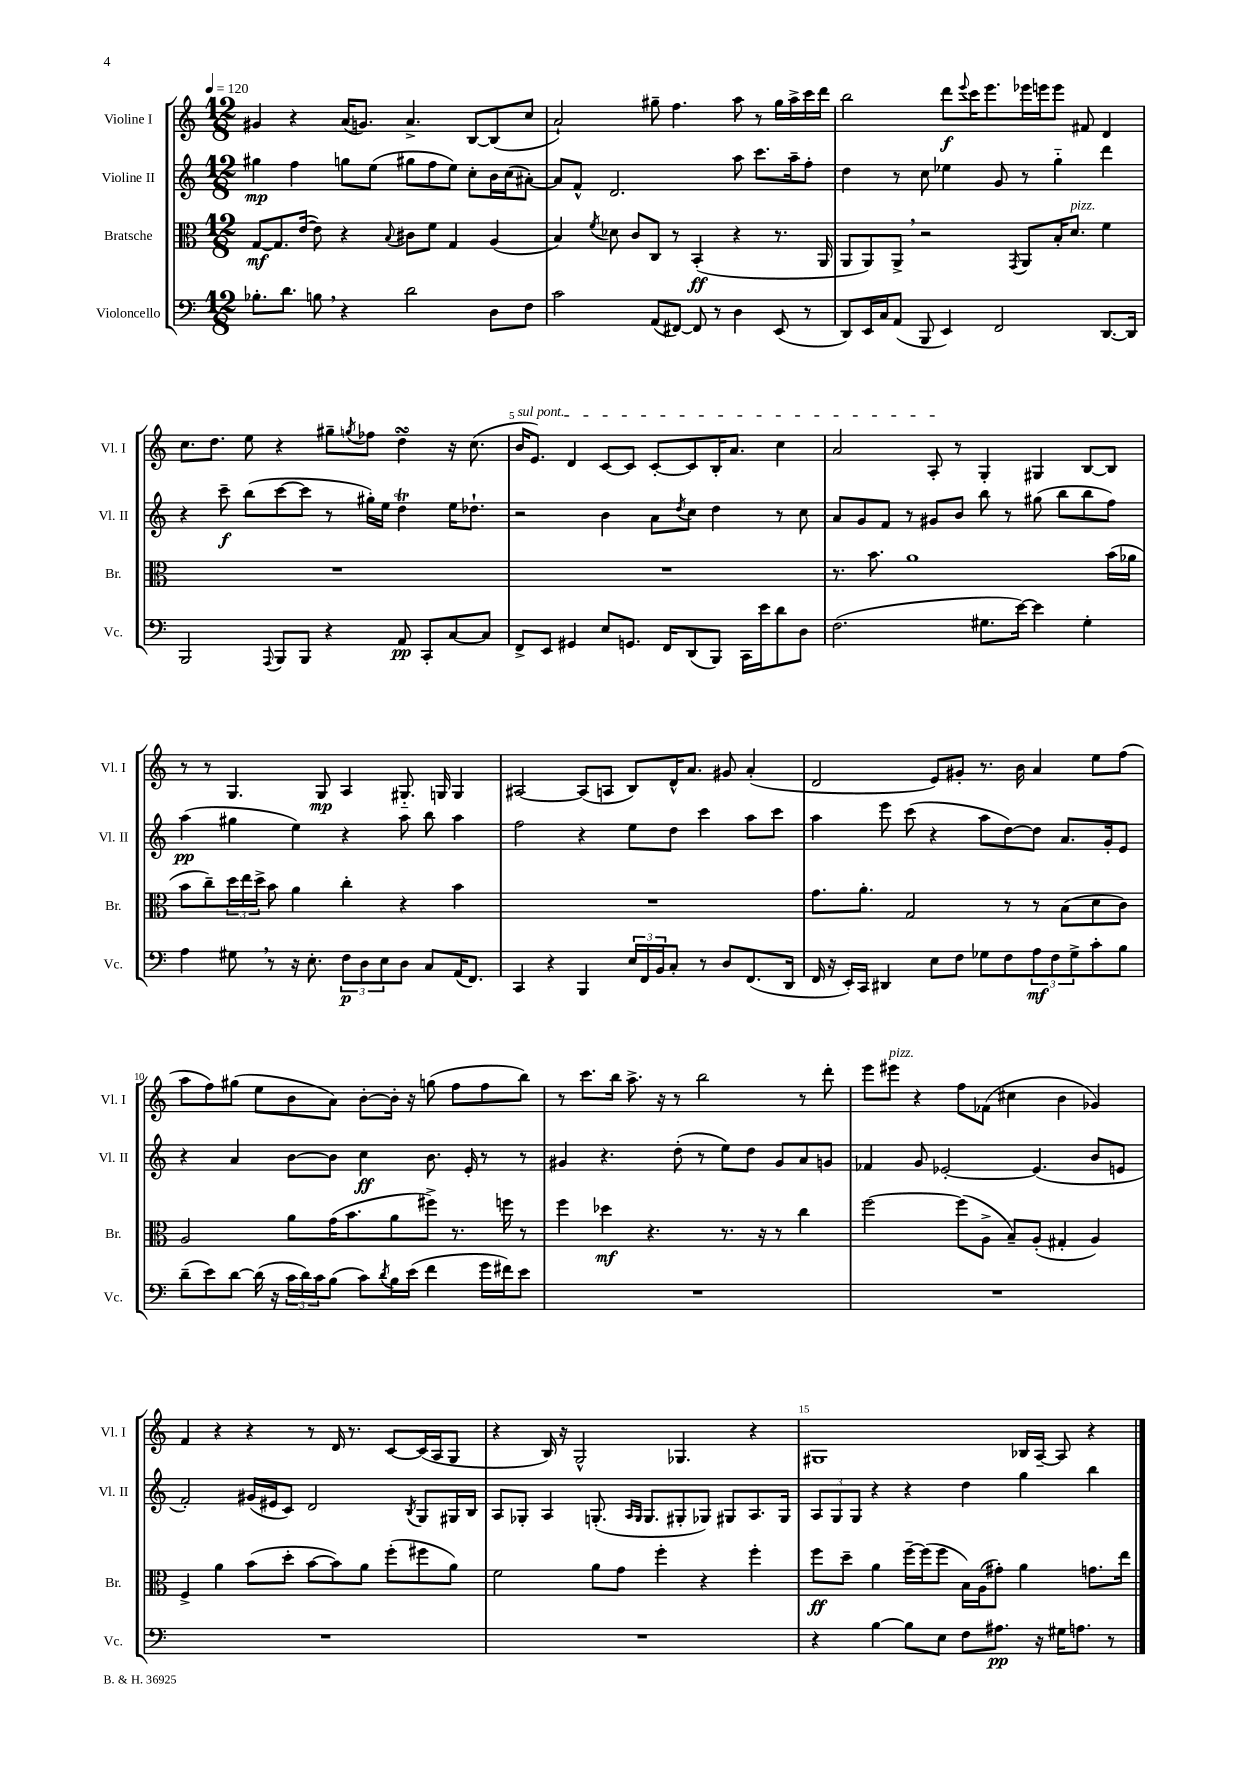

**kern	**kern	**kern	**kern
*staff4	*staff3	*staff2	*staff1
*clefF4	*clefC3	*clefG2	*clefG2
*k[]	*k[]	*k[]	*k[]
*M12/8	*M12/8	*M12/8	*M12/8
*MM120	*MM120	*MM120	*MM120
8.B-'	[8G	4gg#	4g#
.	8.G]	.	.
8.d	.	.	.
.	.	4ff	4r
.	([16e	.	.
8B	8e])	.	.
4r	4r	8gg	(16a
.	.	.	8.g)
.	.	(8ee	.
.	8qqB	.	.
2d	8c#	8gg#	4.a^
.	8f	8ff	.
.	4G	8ee)	.
.	.	8cc'	[8B
8D	(4A	16b	(8B]
.	.	(16cc	.
8F	.	[8a#')	8cc
=	=	=	=
2c	4B)	8a#]	2a`)
.	.	8f^^	.
.	8qf	.	.
.	8d-	2.d	.
.	8c	.	.
(8AA	8C	.	8gg#~
[8FF#)	8r	.	4.ff
8FF#]	(4BB'	.	.
8r	.	.	.
4D	4r	8aa	8aa
.	.	8.ccc	8r
(8EE	8.r	.	16gg#
.	.	16aa~	16aa^
8r	.	8ff'	16ccc
.	16AA	.	16ddd
=	=	=	=
8DD)	8AA	4dd	2bb
16EE	8AA)	.	.
16C	.	.	.
(8AA	8AA^	8r	.
8BBB	2r	8cc	.
4EE)	.	4ee-	8ddd
.	.	.	8qqeee
.	.	.	16ccc
.	.	.	8.eee
2FF	.	8g	.
.	8qGG	.	.
.	8AA	8r	16eee-
.	.	.	16eee
.	16B'	4gg'~	8eee
.	8.d	.	.
.	.	.	8f#
[8.DD	4f	4ddd	4d
16DD]	.	.	.
=	=	=	=
2BBB	1.r	4r	8.cc
.	.	.	8.dd
.	.	8ccc~	.
.	.	(8bb	8ee
8qqAAA	.	.	.
8BBB	.	[8ccc	4r
8BBB	.	8ccc]	.
4r	.	8r	8gg#~
.	.	.	8qgg
.	.	16gg#')	8ff-
.	.	16ee	.
8AA	.	4dd	4dd
8CC'	.	.	.
[8C	.	16ee	16r
.	.	8.dd-`	(8.cc
8C]	.	.	.
=	=	=	=
8FF^	1.r	2r	16b
.	.	.	8.e)
8EE	.	.	.
4GG#	.	.	4d
8E	.	4b	[8c
8.GG	.	.	8c]
.	.	8a	[8c'
16FF	.	.	.
.	.	8qdd	.
(8DD	.	8cc	8c]
8BBB)	.	4dd	16B'
.	.	.	8.a
16CC	.	.	.
16e	.	.	.
8d	.	8r	4cc
8D	.	8cc	.
=	=	=	=
(2.F	8.r	8a	2a
.	.	8g	.
.	8.b	.	.
.	.	8f	.
.	1a	8r	.
.	.	8g#	8A'
.	.	8b	8r
8.G#	.	8bb	4G'
.	.	8r	.
[16e)	.	.	.
4e]	.	(8gg#	4G#
.	.	8bb	.
4G#'	.	8bb	[8B
.	(16b	8ff)	8B]
.	16a-	.	.
=	=	=	=
4A	8b	(4aa	8r
.	8cc~)	.	8r
8G#	24dd	4gg#	4.G
.	24ee	.	.
.	24dd^	.	.
8r	8b	.	.
16r	4a	4ee)	.
8.E'	.	.	.
.	.	.	8G
12F	4cc'	4r	4A
12D	.	.	.
12E	.	.	.
8D	4r	8aa	8.G#'~
8C	.	8bb	.
.	.	.	16G
(16AA	4b	4aa	4G
8.FF)	.	.	.
=	=	=	=
4CC	1.r	2ff	[2A#
4r	.	.	.
4BBB	.	4r	(8A#]
.	.	.	8A
24E	.	8ee	8B)
24FF	.	.	.
24BB	.	.	.
8C'	.	8dd	16d^^
.	.	.	8.a
8r	.	4ccc	.
8D	.	.	8g#
(8.FF	.	8aa	(4a'
.	.	8ccc	.
16DD	.	.	.
=	=	=	=
16FF	8.g	4aa	2d
16r	.	.	.
16EE')	.	.	.
16CC	8.a'	.	.
4DD#	.	8eee	.
.	2G	(8ccc	.
8E	.	4r	8e)
8F	.	.	8g#'
8G-	.	8aa	8.r
8F	8r	[8dd)	.
.	.	.	16b
12A	8r	8dd]	4a
12F	.	.	.
.	(8B	8.a	.
12G-^	.	.	.
8c'	8d	.	8ee
.	.	16g'	.
8B	8c)	8e	(8ff
=	=	=	=
(8d~	2A	4r	8aa
8e)	.	.	8ff)
[8d	.	4a	(8gg#
(16d]	.	.	8ee
16r	.	.	.
24c	8a	[8b	8b
24d)	.	.	.
24c	.	.	.
(8B	(16g	8b]	8a)
.	8.b	.	.
8c)	.	4cc	[8b'
8qd	.	.	.
16B	8a	.	16b']
(16e	.	.	16r
4f	8ff#^)	8.b	(8gg
.	8.r	.	8ff
.	.	16e'	.
16g	.	8r	8ff
16f#)	16ff	.	.
8e	8r	8r	8bb)
=	=	=	=
1.r	4ff	4g#	8r
.	.	.	8.ccc
.	4dd-	4.r	.
.	.	.	16bb
.	.	.	8.aa^
.	4.r	.	.
.	.	.	16r
.	.	(8dd'	8r
.	.	8r	2bb
.	8.r	8ee)	.
.	.	8dd	.
.	16r	.	.
.	8r	8g#	.
.	4cc	8a	8r
.	.	8g	8ddd'
=	=	=	=
1.r	[2ff	4f-	8eee
.	.	.	8eee#
.	.	8g	4r
.	.	[2e-'	.
.	(8ff]	.	8ff
.	8A^	.	(8f-
.	8B~)	.	4cc#
.	(8A'	(4.e-]	.
.	4G#'	.	4b
.	4A)	8b	4g-)
.	.	8e	.
=	=	=	=
1.r	4F^	2f')	4f
.	4a	.	4r
.	(8b	(16g#	4r
.	.	16e#	.
.	8dd'	8c)	.
.	[8b	2d	8r
.	8b])	.	16d
.	.	.	8.r
.	8a	.	.
.	(8ff'	.	[8c
.	.	8qB	.
.	8ff#	8G	(16c]
.	.	.	16A
.	8a)	16G#	8G
.	.	16B	.
=	=	=	=
1.r	2f	8A	4r
.	.	8G-'	.
.	.	4A	16B)
.	.	.	16r
.	.	.	2G^^
.	8a	(8.G'	.
.	8g	.	.
.	.	16qqA	.
.	.	16qqG	.
.	.	8.G	.
.	4ff'	.	.
.	.	8G#'	4.G-
.	4r	8G-)	.
.	.	8G#	.
.	4ff'	8.A	4r
.	.	16G#	.
=	=	=	=
4r	8ff	12A	1G#
.	.	12G	.
.	8dd~	.	.
.	.	12G	.
[4B	4a	4r	.
8B]	[16ff~	4r	.
.	(16ff]	.	.
8E	8ff	.	.
8F	16B)	4dd	.
.	(16A	.	.
8.A#	8g#')	.	.
.	4a	4gg	16B-
16r	.	.	[16A~
16G#	.	.	8A]
8.A	.	.	.
.	8.g	4bb	4r
8r	.	.	.
.	16ee	.	.
==	==	==	==
*-	*-	*-	*-
